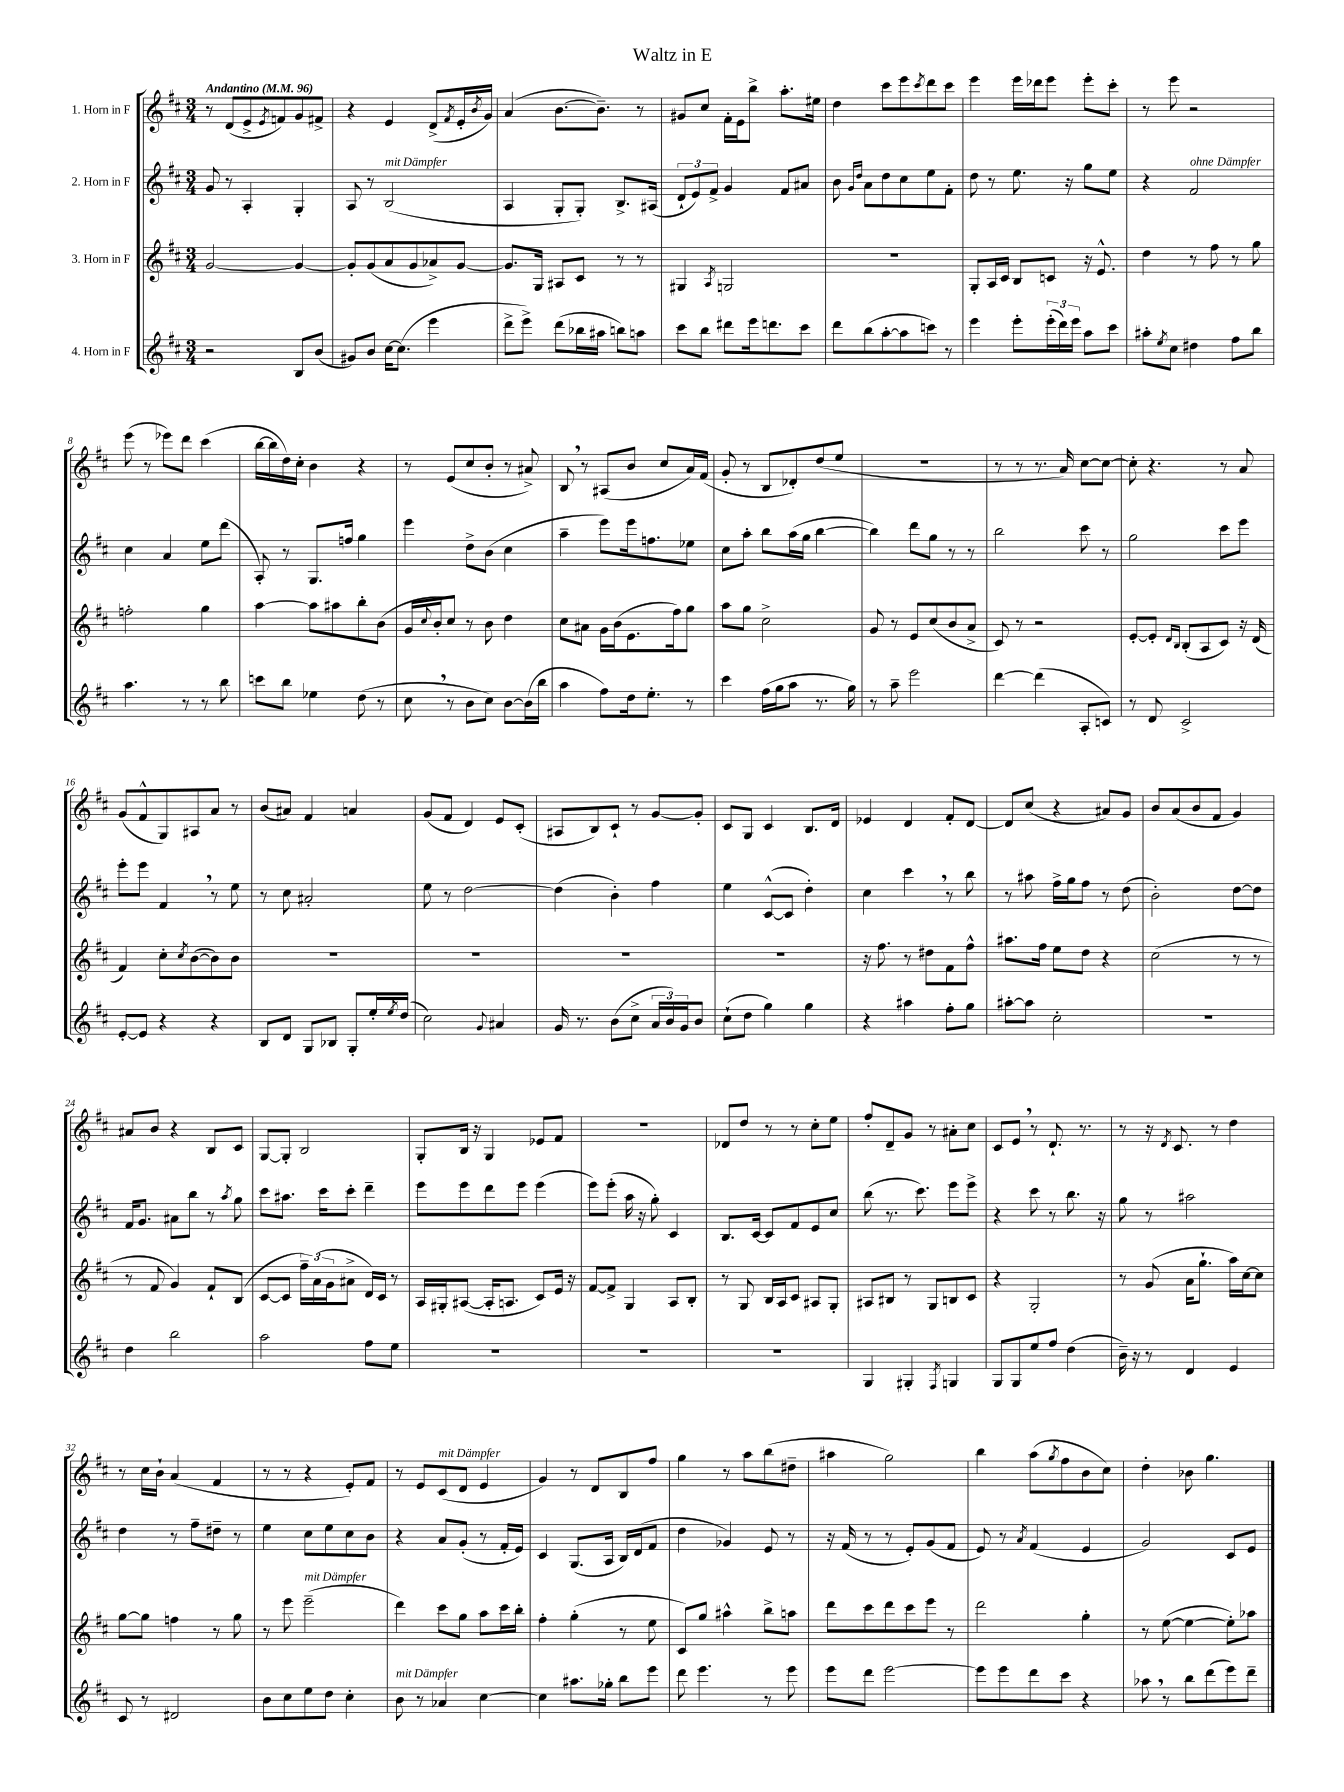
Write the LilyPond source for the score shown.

\header { title = "Waltz in E" }
<<
\new StaffGroup <<
\new Staff = "s0" \with { instrumentName = "1. Horn in F" } {
    \clef treble \key d \major \numericTimeSignature \time 3/4 \tempo "Andantino" 4 = 96
    r8 d'8( e'8-> \acciaccatura { e'8 } f'8) g'8 fis'8-> |
    r4 e'4 d'8->( \acciaccatura { fis'8 } e'16-. \acciaccatura { b'8 } g'16) |
    a'4( b'8.~ b'8.--) r8 |
    gis'8 cis''8 fis'16-. e'16 b''8-> a''8.-. eis''16 |
    d''4 cis'''8 e'''8 \acciaccatura { cis'''8 } d'''8 cis'''8 |
    e'''4 e'''16 des'''16 e'''8 e'''8-. cis'''8-. |
    r8 e'''8 r2 |
    e'''8( r8 ees'''8) d'''8 cis'''4( |
    b''16~ b''16 d''16) cis''16-. b'4 r4 |
    r8 e'8( cis''8 b'8-. r8 ais'8->) |
    b8 \breathe r8 ais8( b'8 cis''8 a'16) fis'16( |
    g'8-. r8 b8 des'8-.) d''8( e''8 |
    R2. |
    r8 r8 r8. a'16) cis''8~ cis''8~ |
    cis''8-. r4. r8 a'8 |
    g'8( fis'8-^ g8) ais8 a'8 r8 |
    b'8( ais'8) fis'4 a'4 |
    g'8( fis'8 d'4) e'8 cis'8-.( |
    ais8 b8) cis'8-! r8 g'8~ g'8-. |
    cis'8 g8 cis'4 b8. d'16 |
    ees'4 d'4 fis'8-. d'8~ |
    d'8 cis''8( r4 ais'8) g'8 |
    b'8 a'8( b'8 fis'8 g'4) |
    ais'8 b'8 r4 b8 cis'8 |
    g8~ g8-. b2 |
    g8-. b16 r16 g4 ees'8 fis'8 |
    R2. |
    des'8 d''8 r8 r8 cis''8-. e''8 |
    fis''8-. d'8-- g'8 r8 ais'8-. cis''8 |
    cis'8 e'8 \breathe r8 d'8.-! r8. |
    r8 r16 \acciaccatura { d'8 } cis'8. r8 d''4 |
    r8 cis''16 b'16-! a'4( fis'4 |
    r8 r8 r4 e'8-.) fis'8 |
    r8 e'8 cis'8^\markup { \italic "mit Dämpfer" }( d'8 e'4 |
    g'4) r8 d'8 b8 fis''8 |
    g''4 r8 a''8 b''8( dis''8-- |
    ais''4 g''2) |
    b''4 a''8( \acciaccatura { g''8 } fis''8 b'8 cis''8) |
    d''4-. bes'8 g''4. \bar "|." |
}
\new Staff = "s1" \with { instrumentName = "2. Horn in F" } {
    \clef treble \key d \major \numericTimeSignature \time 3/4
    g'8 r8 a4-. g4-. |
    a8 r8 b2^\markup { \italic "mit Dämpfer" }( |
    a4 g8-. g8-.) b8.-> ais16( |
    \tuplet 3/2 { d'8-! e'8) fis'8-> } g'4 fis'8 ais'8 |
    b'8 \grace { g'16 d''16 } a'8 d''8 cis''8 e''8 fis'8-. |
    d''8 r8 e''8. r16 g''8 e''8 |
    r4 fis'2^\markup { \italic "ohne Dämpfer" } |
    cis''4 a'4 e''8 d'''8( |
    a8-.) r8 g8. f''16 g''4 |
    e'''4 d''8-> b'8( cis''4 |
    a''4-- e'''8) e'''16 f''8. ees''8 |
    cis''8 a''8-. b''8 a''16( g''16 b''4~ |
    b''4) d'''8 g''8 r8 r8 |
    b''2 cis'''8 r8 |
    g''2 cis'''8 e'''8 |
    e'''8-. e'''8 fis'4 \breathe r8 e''8 |
    r8 cis''8 ais'2-. |
    e''8 r8 d''2~ |
    d''4( b'4-.) fis''4 |
    e''4 cis'8~-^( cis'8 d''4-.) |
    cis''4 cis'''4 \breathe r8 b''8 |
    r8 ais''8 fis''16-> g''16 fis''8 r8 d''8( |
    b'2-.) d''8~ d''8 |
    fis'16 g'8. ais'8 b''8 r8 \acciaccatura { a''8 } g''8 |
    cis'''8 ais''8. cis'''16 cis'''8-. d'''4-- |
    e'''8 e'''8 d'''8 e'''8 e'''4( |
    e'''8) e'''8-.( a''16 r16 g''8-.) cis'4 |
    b8. cis'16~ cis'8 fis'8 e'8 cis''8 |
    b''8( r8. cis'''8.) e'''8 e'''8-> |
    r4 cis'''8 r8 b''8. r16 |
    g''8 r8 ais''2 |
    d''4 r8 fis''8-- dis''8-- r8 |
    e''4 cis''8 e''8 cis''8 b'8 |
    r4 a'8 g'8-.( r8 fis'16-. e'16) |
    cis'4 g8.( a16 b16) d'16( fis'8 |
    d''4 ges'4) e'8 r8 |
    r16 fis'16( r8 r8 e'8-.) g'8( fis'8 |
    e'8) r8 \acciaccatura { a'8 } fis'4( e'4 |
    g'2) cis'8 e'8 \bar "|." |
}
\new Staff = "s2" \with { instrumentName = "3. Horn in F" } {
    \clef treble \key d \major \numericTimeSignature \time 3/4
    g'2~ g'4~ |
    g'8-. g'8( a'8 g'8 aes'8->) g'8~ |
    g'8. g16 ais8 cis'8 r8 r8 |
    gis4 \acciaccatura { a8 } g2 |
    R2. |
    g8-. a16 cis'16 b8 c'8 r16 e'8.-^ |
    d''4 r8 fis''8 r8 g''8 |
    f''2-. g''4 |
    a''4~ a''8 ais''8 b''8-. b'8( |
    g'16 \appoggiatura { cis''8 } b'16-. cis''8) r8 b'8 d''4 |
    cis''8 ais'8 g'16 b'16( e'8. fis''16) g''8 |
    a''8 g''8 cis''2-> |
    g'8 r8 e'8 cis''8( b'8 a'8-> |
    cis'8) r8 r2 |
    e'8~-. e'8-. \grace { d'16 b16 } b8-.( a8 cis'8) r16 d'16( |
    fis'4) cis''8-. \acciaccatura { cis''8 } b'8~( b'8) b'8 |
    R2. |
    R2. |
    R2. |
    R2. |
    r16 fis''8. r8 dis''8 fis'8 fis''8-^ |
    ais''8. fis''16 e''8 d''8 r4 |
    cis''2( r8 r8 |
    r8 fis'8 g'4) fis'8-! b8( |
    cis'8~ cis'8 \tuplet 3/2 { fis''16--) a'16( g'16 } ais'8-> d'16) cis'16 r8 |
    a16 gis16-. ais8~( ais16-. a8. cis'8) e'16 r16 |
    fis'8~ fis'8-> g4 a8 b8-. |
    r8 g8 b16 a16 cis'8 ais8 g8-. |
    ais8 bis8 r8 g8 b8 cis'8 |
    r4 g2-. |
    r8 g'8( a'16 g''8.-! a''16) cis''16~ cis''8 |
    g''8~ g''8 f''4 r8 g''8 |
    r8 e'''8 e'''2--^\markup { \italic "mit Dämpfer" }( |
    d'''4) cis'''8 g''8 a''8 cis'''16 b''16-. |
    fis''4-. g''4-.( r8 e''8 |
    cis'8) g''8 ais''4-^ b''8-> a''8 |
    d'''8 cis'''8 d'''8 cis'''8 e'''8 r8 |
    d'''2 g''4-. |
    r8 e''8~( e''4~ e''8-.) aes''8 \bar "|." |
}
\new Staff = "s3" \with { instrumentName = "4. Horn in F" } {
    \clef treble \key d \major \numericTimeSignature \time 3/4
    r2 b8 b'8( |
    gis'8) b'8 cis''16~ cis''8.( e'''4 |
    d'''8-> e'''8->) d'''8( bes''16 ais''16 b''8) a''8 |
    cis'''8 b''8 dis'''8 e'''16 d'''8. cis'''8 |
    d'''8 b''8( a''8~-. a''8 c'''8) r8 |
    e'''4 e'''8-. \tuplet 3/2 { e'''16-.( d'''16) e'''16 } a''8 cis'''8 |
    ais''8-. \acciaccatura { e''8 } cis''8 dis''4 fis''8 b''8 |
    a''4. r8 r8 b''8 |
    c'''8 b''8 ees''4 d''8( r8 |
    cis''8 \breathe r8 b'8 cis''8) b'8~ b'16( b''16 |
    a''4 fis''8) d''16 e''8.-. r8 |
    cis'''4 fis''16( g''16 a''8 r8. g''16) |
    r8 a''8-- e'''2 |
    d'''4~ d'''4( a8-. c'8) |
    r8 d'8 cis'2-> |
    e'8~-. e'8 r4 r4 |
    b8 d'8 g8 bes8 g8-. e''16-. \acciaccatura { e''8 } d''16( |
    cis''2) \appoggiatura { g'8 } ais'4 |
    g'16 r8. b'8( cis''8-> \tuplet 3/2 { a'16 b'16) g'16 } b'8 |
    cis''8-!( d''8 g''4) g''4 |
    r4 ais''4 fis''8-. g''8 |
    ais''8~-. ais''8 cis''2-. |
    R2. |
    d''4 b''2 |
    a''2 fis''8 e''8 |
    R2. |
    R2. |
    R2. |
    g4 gis4-. \acciaccatura { fis8 } g4 |
    g8 g8 e''8 fis''8 d''4( |
    b'16--) r16 r8 d'4 e'4 |
    cis'8 r8 dis'2 |
    b'8 cis''8 e''8 d''8 cis''4-. |
    b'8^\markup { \italic "mit Dämpfer" } r8 aes'4 cis''4~ |
    cis''4 ais''8. ges''16-. b''8 e'''8 |
    d'''8 e'''4. r8 e'''8 |
    e'''8 d'''8 e'''2~ |
    e'''8 e'''8 d'''8 cis'''8 r4 |
    aes''8 \breathe r8 b''8 d'''8( e'''8) d'''8-- \bar "|." |
}
>>
>>
